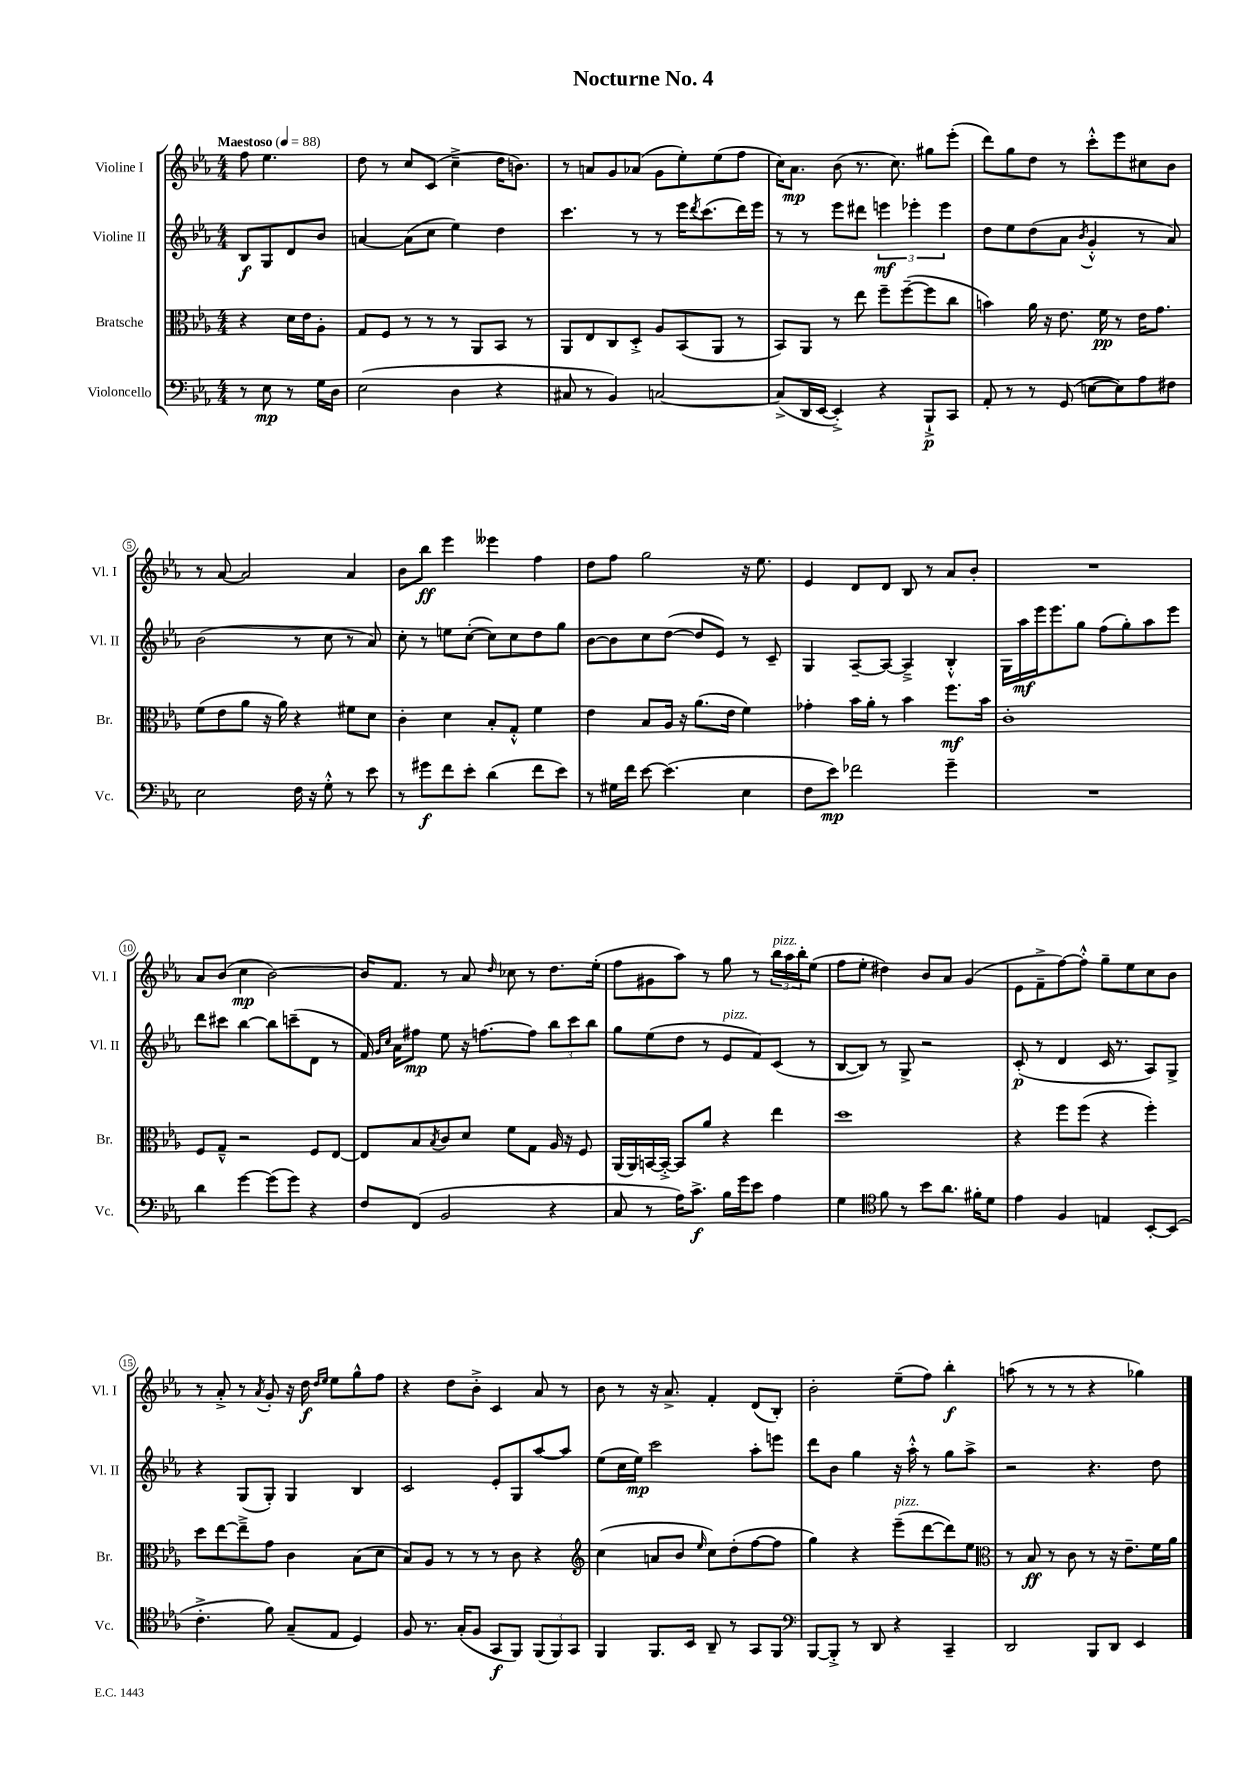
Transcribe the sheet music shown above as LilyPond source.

\header { title = "Nocturne No. 4" }
<<
\new StaffGroup <<
\new Staff = "s0" \with { instrumentName = "Violine I" shortInstrumentName = "Vl. I" } {
    \clef treble \key ees \major \numericTimeSignature \time 4/4 \partial 2 \tempo "Maestoso" 4 = 88
    f''8 ees''4. |
    d''8 r8 c''8 c'8( c''4---> d''16 b'8.) |
    r8 a'8 g'8 aes'8( g'8 ees''8-.) ees''8( f''8 |
    c''16) aes'8.\mp bes'8( r8. c''8.) gis''8 ees'''8-.( |
    d'''8) g''8 d''8 r8 c'''8-.-^ ees'''8 cis''8 bes'8 |
    r8 aes'8~ aes'2 aes'4 |
    bes'8 bes''8\ff ees'''4 eeses'''4 f''4 |
    d''8 f''8 g''2 r16 ees''8. |
    ees'4 d'8 d'8 bes8 r8 aes'8 bes'8-. |
    R1 |
    aes'8 bes'8( c''4\mp bes'2~) |
    bes'16 f'8. r8 aes'8 \grace { d''16 } ces''8 r8 d''8. ees''16-.( |
    f''8 gis'8 aes''8) r8 g''8 r8 \tuplet 3/2 { bes''16^\markup { \italic "pizz." } aes''16 bes''16-. } ees''8( |
    f''8 ees''8-. dis''4) bes'8 aes'8 g'4( |
    ees'8 f'8---> f''8~) f''8-.-^ g''8-- ees''8 c''8 bes'8 |
    r8 aes'8-.-> r8 \acciaccatura { aes'8 } g'8-. r16 d''16\f \grace { d''16 ees''16 } ees''8 g''8-^ f''8 |
    r4 d''8 bes'8-.-> c'4 aes'8 r8 |
    bes'8 r8 r16 aes'8.-> f'4-. d'8( bes8-.) |
    bes'2-. ees''8--( f''8) bes''4-.\f |
    a''8( r8 r8 r8 r4 ges''4) \bar "|." |
}
\new Staff = "s1" \with { instrumentName = "Violine II" shortInstrumentName = "Vl. II" } {
    \clef treble \key ees \major \numericTimeSignature \time 4/4 \partial 2
    bes8\f g8 d'8 bes'8 |
    a'4~ a'8( c''8 ees''4) d''4 |
    c'''4. r8 r8 ees'''16 \acciaccatura { d'''8 } c'''8.( d'''16) ees'''16 |
    r8 r8 ees'''8 dis'''8 \tuplet 3/2 { e'''4\mf ees'''4-. ees'''4 } |
    d''8 ees''8 d''8( aes'8 \acciaccatura { bes'8 } g'4-.-^ r8 aes'8) |
    bes'2( r8 c''8 r8 aes'8) |
    c''8-. r8 e''8 c''8~-.( c''8) c''8 d''8 g''8 |
    bes'8~ bes'8 c''8 d''8~( d''8 ees'8) r8 c'8-- |
    g4 aes8~-- aes8~ aes4---> bes4-.-^ |
    g16 aes''16\mf ees'''16 ees'''8. g''8 f''8( g''8-.) aes''8 ees'''8 |
    d'''8 cis'''8 bes''4~ bes''8 c'''8--( d'8 r8 |
    f'16) \grace { g'16 c''16 } aes'16 fis''8\mp ees''8 r16 f''8.~ f''8 \tuplet 3/2 { bes''8 c'''8 bes''8 } |
    g''8 ees''8( d''8 r8 ees'8^\markup { \italic "pizz." } f'8) c'8( r8 |
    bes8~ bes8) r8 g8-> r2 |
    c'8-.\p( r8 d'4 c'16 r8. aes8) g8-> |
    r4 g8( g8-.) g4 bes4 |
    c'2 ees'8-. g8 aes''8~ aes''8 |
    ees''8( c''16 ees''16\mp) c'''2 aes''8-. e'''8 |
    d'''8 bes'8 g''4 r16 aes''16-.-^ r8 g''8 aes''8-> |
    r2 r4. d''8 \bar "|." |
}
\new Staff = "s2" \with { instrumentName = "Bratsche" shortInstrumentName = "Br." } {
    \clef alto \key ees \major \numericTimeSignature \time 4/4 \partial 2
    r4 d'16 ees'16 aes8-. |
    g8 f8 r8 r8 r8 aes,8 bes,8 r8 |
    aes,8 ees8 c8 d8-.-> aes8 bes,8( aes,8 r8 |
    bes,8) aes,8 r8 ees''8 f''8-- f''8~--( f''8 c''8 |
    b'4) aes'16 r16 ees'8. f'16\pp r8 ees'16 g'8. |
    f'8( ees'8 aes'8 r16 aes'16) r4 fis'8 d'8 |
    c'4-. d'4 bes8-. g8-.-^ f'4 |
    ees'4 bes8 aes16 r16 aes'8.( ees'16 f'4) |
    ges'4-. bes'16 aes'16-. r8 bes'4 f''8.\mf bes'16 |
    c'1-. |
    f8 g8---^ r2 f8 ees8~ |
    ees8 bes8 \acciaccatura { bes8 } c'8 d'8 f'8 g8 aes16 r16 f8 |
    aes,16( aes,16) b,16~ b,16~-.-> b,8 aes'8 r4 ees''4 |
    d''1 |
    r4 f''8 f''8( r4 f''4-.) |
    d''8 ees''8~ ees''8---> g'8 c'4 bes8( d'8 |
    bes8) aes8 r8 r8 r8 c'8 r4 |
    \clef treble c''4( a'8 bes'8 \grace { ees''16 } c''8) d''8-.( f''8~ f''8 |
    g''4) r4 ees'''8--^\markup { \italic "pizz." }( d'''8~ d'''8) ees''8 |
    \clef alto r8 bes8\ff r8 c'8 r8 r16 ees'8.-- f'16 aes'16 \bar "|." |
}
\new Staff = "s3" \with { instrumentName = "Violoncello" shortInstrumentName = "Vc." } {
    \clef bass \key ees \major \numericTimeSignature \time 4/4 \partial 2
    r8 ees8\mp r8 g16 d16 |
    ees2( d4 r4 |
    cis8 r8 bes,4) c2~ |
    c8->( d,16 ees,16~ ees,4-.->) r4 bes,,8-!->\p c,8 |
    aes,8-. r8 r8 g,8( e8~ e8) aes8 fis8 |
    ees2 f16 r16 g8-.-^ r8 ees'8 |
    r8 gis'8\f f'8 ees'8-. d'4( f'8 ees'8) |
    r8 gis16 f'16 ees'8~ ees'4.( ees4 |
    f8 ees'8\mp) fes'2 g'4-- |
    R1 |
    d'4 g'4~ g'8( g'8) r4 |
    f8 f,8( bes,2 r4 |
    c8 r8 aes16) c'8.->\f bes16 g'16 ees'8 aes4 |
    g4 \clef tenor f'8 r8 bes'8 aes'8. fis'16-. d'8 |
    ees'4 f4 e4 bes,8~-. bes,8( |
    c'4.-.-> f'8) g8--( ees8 d4) |
    f8 r8. g16-.( f8 g,8\f f,8) \tuplet 3/2 { f,8( f,8) g,8 } |
    f,4 f,8. bes,16 aes,8-- r8 g,8 f,8 |
    \clef bass bes,,8~ bes,,8-.-> r8 d,8 r4 c,4-- |
    d,2 bes,,8 d,8 ees,4 \bar "|." |
}
>>
>>
\layout { \context { \Score \override BarNumber.stencil = #(make-stencil-circler 0.1 0.3 ly:text-interface::print) } }
